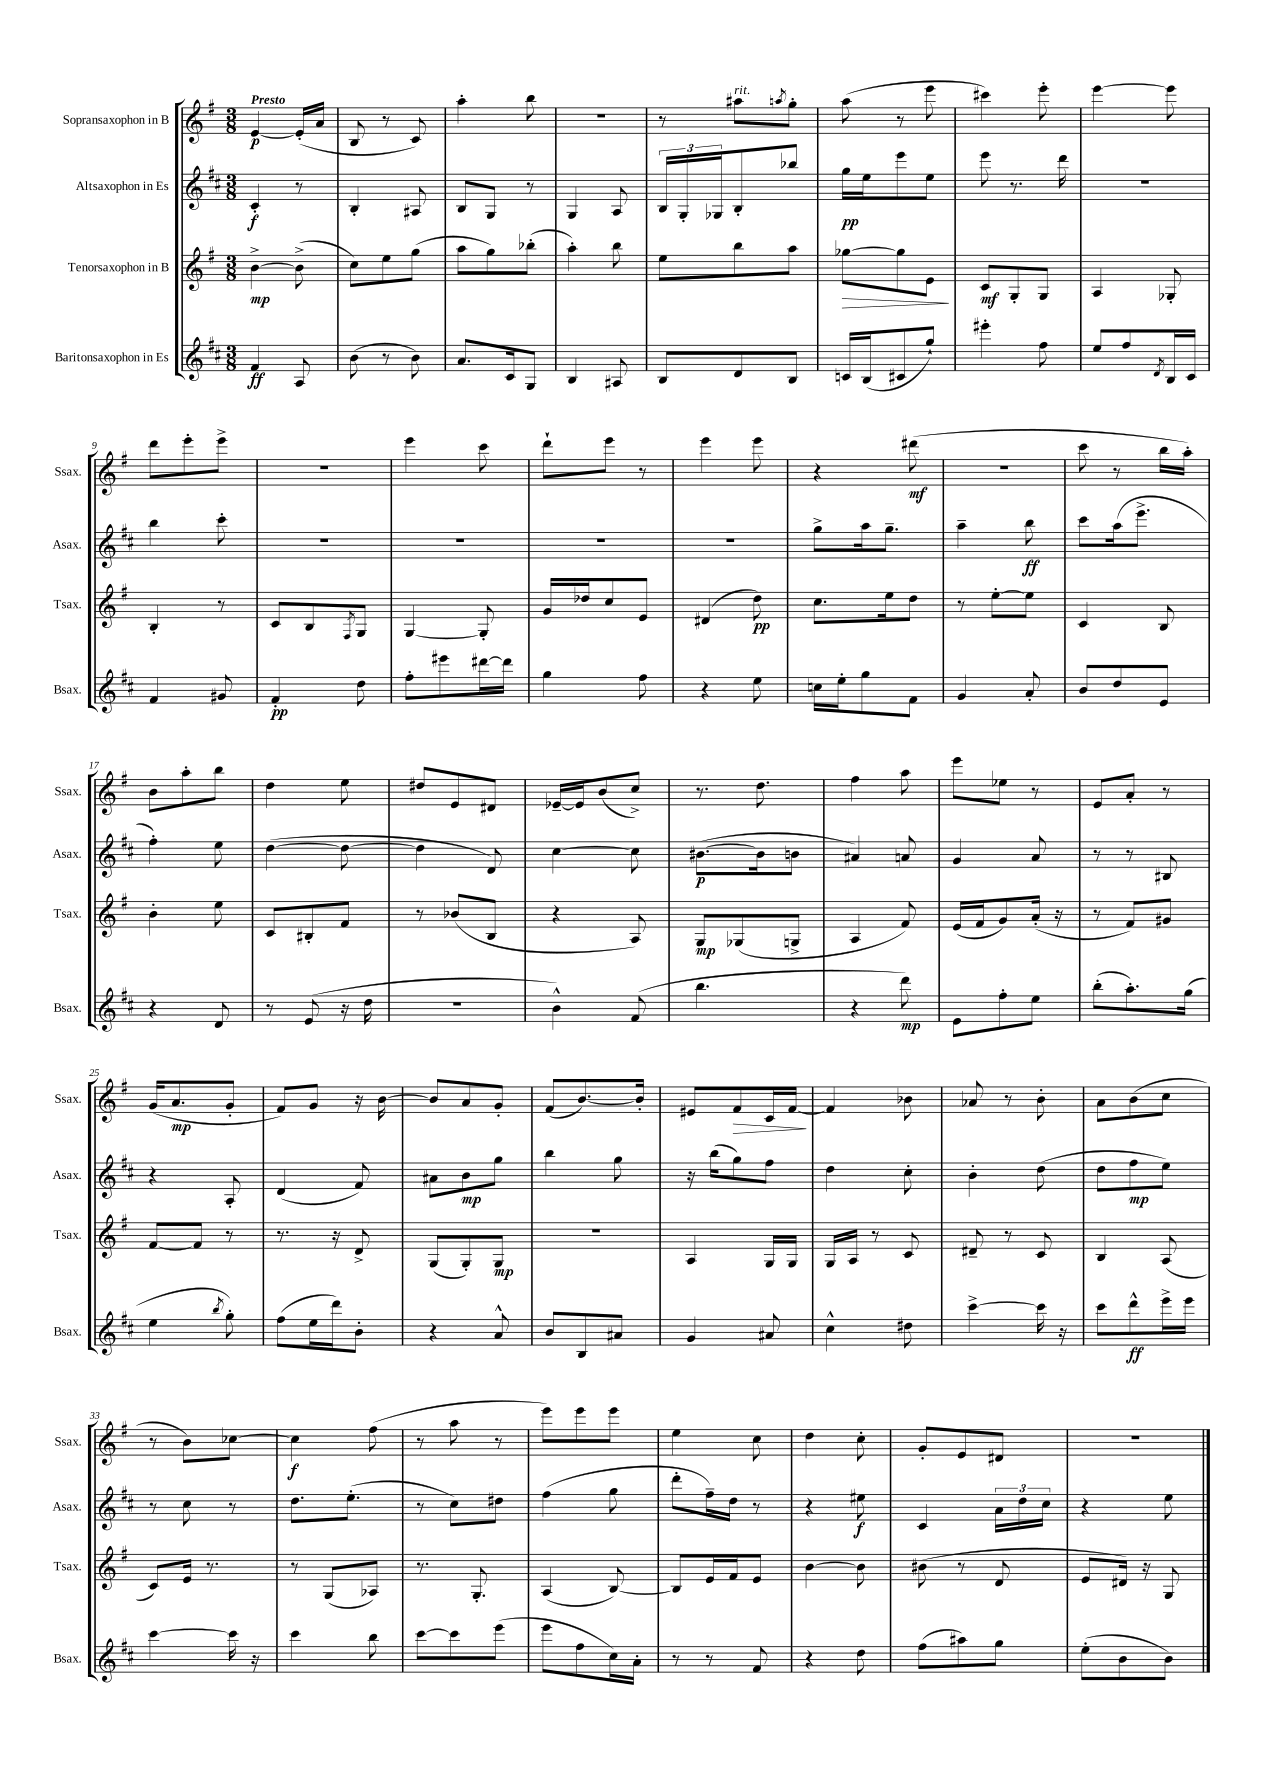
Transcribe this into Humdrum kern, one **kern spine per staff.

**kern	**kern	**kern	**kern
*staff4	*staff3	*staff2	*staff1
*clefG2	*clefG2	*clefG2	*clefG2
*k[f#c#]	*k[f#]	*k[f#c#]	*k[f#]
*M3/8	*M3/8	*M3/8	*M3/8
4f#	[4b^	4c#'	[4e
8A	(8b^]	8r	(16e']
.	.	.	16a
=	=	=	=
(8b	8cc)	4B'	8B
8r	8ee	.	8r
8b)	(8gg	8A#	8c)
=	=	=	=
8.a	8aa	8B	4aa'
.	8gg)	8G	.
16c#	.	.	.
8G	(8bb-'	8r	8bb
=	=	=	=
4B	4aa')	4G	4.r
8A#	8bb	8A	.
=	=	=	=
8B	8ee	24B	8r
.	.	24G'	.
.	.	24G-	.
8d	8bb	8B'	8aa#
.	.	.	8qaa
8B	8aa	8bb-	8gg'
=	=	=	=
16c	[8gg-	16gg	(8aa
(16B	.	16ee	.
8c#	8gg-]	8eee	8r
8gg`)	8e	8ee	8eee
=	=	=	=
4eee#'	8c	8eee	4ccc#)
.	8G'	8.r	.
8ff#	8G	.	8eee'
.	.	16ddd	.
=	=	=	=
8ee	4A	4.r	[4eee
8ff#	.	.	.
8qd	.	.	.
16B	8G-'	.	8eee]
16c#	.	.	.
=	=	=	=
4f#	4B'	4bb	8ddd
.	.	.	8eee'
8g#	8r	8ccc#'	8eee^
=	=	=	=
4f#'	8c	4.r	4.r
.	8B	.	.
.	8qF#	.	.
8dd	8G	.	.
=	=	=	=
8ff#'	[4G	4.r	4eee
8eee#	.	.	.
[16ddd#	8G']	.	8ccc
16ddd#]	.	.	.
=	=	=	=
4gg	16g	4.r	8ddd`
.	16dd-	.	.
.	8cc	.	8eee
8ff#	8e	.	8r
=	=	=	=
4r	(4d#	4.r	4eee
8ee	8dd)	.	8eee
=	=	=	=
16cc	8.cc	8gg^	4r
16ee'	.	.	.
8gg	.	16aa	.
.	16ee	8.gg~	.
8f#	8dd	.	(8ddd#
=	=	=	=
4g	8r	4aa~	4.r
.	[8ee'	.	.
8a'	8ee]	8bb	.
=	=	=	=
8b	4c	8ccc#	8ccc
8dd	.	(16aa	8r
.	.	8.eee^	.
8e	8B	.	16bb
.	.	.	16aa')
=	=	=	=
4r	4b'	4ff#')	8b
.	.	.	8aa'
8d	8ee	8ee	8bb
=	=	=	=
8r	8c	([4dd	4dd
(8e	8B#'	.	.
16r	8f#	8dd_	8ee
16dd	.	.	.
=	=	=	=
4.r	8r	4dd]	8dd#
.	(8b-	.	8e
.	8B	8d)	8d#
=	=	=	=
4b^^)	4r	[4cc#	[16e-~
.	.	.	16e-]
.	.	.	(8b
(8f#	8A)	8cc#]	8cc^)
=	=	=	=
4.bb	8G	([8.b#	8.r
.	(8G-	.	.
.	.	16b#]	8.dd
.	8G^	8b	.
=	=	=	=
4r	4A	4a#)	4ff#
8ddd)	8f#)	8a	8aa
=	=	=	=
8e	(16e	4g	8eee
.	16f#	.	.
8ff#'	8g)	.	8ee-
8ee	(16a'	8a	8r
.	16r	.	.
=	=	=	=
(8bb'	8r	8r	8e
8.aa')	8f#)	8r	8a'
.	8g#	8B#	8r
(16gg	.	.	.
=	=	=	=
4ee	[8f#	4r	(16g
.	.	.	8.a
.	8f#]	.	.
8qbb	.	.	.
8gg')	8r	8A'	8g'
=	=	=	=
(8ff#	8.r	(4d	8f#)
16ee	.	.	8g
16ddd)	16r	.	.
8b'	8d^	8f#)	16r
.	.	.	[16b
=	=	=	=
4r	(8G	8a#	8b]
.	8G')	8b	8a
8a^^	8G	8gg	8g'
=	=	=	=
8b	4.r	4bb	(8f#
8B	.	.	[8.b)
8a#	.	8gg	.
.	.	.	16b']
=	=	=	=
4g	4A	16r	8e#
.	.	(16bb	.
.	.	8gg)	8f#
8a#	16G	8ff#	16c
.	16G	.	[16f#
=	=	=	=
4cc#^^	16G	4dd	4f#]
.	16A	.	.
.	8r	.	.
8dd#	8c	8cc#'	8b-
=	=	=	=
[4ccc#^	8d#~	4b'	8a-
.	8r	.	8r
16ccc#]	8c	(8dd	8b'
16r	.	.	.
=	=	=	=
8ccc#	4B	8dd	8a
8ddd^^	.	8ff#	(8b
16eee^	(8A	8ee)	8cc
16eee	.	.	.
=	=	=	=
[4ccc#	8c)	8r	8r
.	16e	8cc#	8b)
.	8.r	.	.
16ccc#]	.	8r	[8cc-
16r	.	.	.
=	=	=	=
4ccc#	8r	8.dd	4cc-]
.	(8G	.	.
.	.	(8.ee'	.
8bb	8A-)	.	(8ff#
=	=	=	=
[8ccc#	8.r	8r	8r
8ccc#]	.	8cc#)	8aa
.	8.G'	.	.
(8eee	.	8dd#	8r
=	=	=	=
8eee	(4A	(4ff#	8eee)
8ff#	.	.	8eee
16cc#)	[8B)	8gg	8eee
16a'	.	.	.
=	=	=	=
8r	8B]	8ddd'	4ee
8r	16e	16ff#~)	.
.	16f#	16dd	.
8f#	8e	8r	8cc
=	=	=	=
4r	[4b	4r	4dd
8dd	8b]	8ee#	8cc'
=	=	=	=
(8ff#	(8b#	4c#	8g'
8aa#)	8r	.	8e
8gg	8d	24a	8d#
.	.	24dd	.
.	.	24cc#	.
=	=	=	=
(8ee'	8e	4r	4.r
8b	16d#)	.	.
.	16r	.	.
8b)	8G	8ee	.
==	==	==	==
*-	*-	*-	*-
